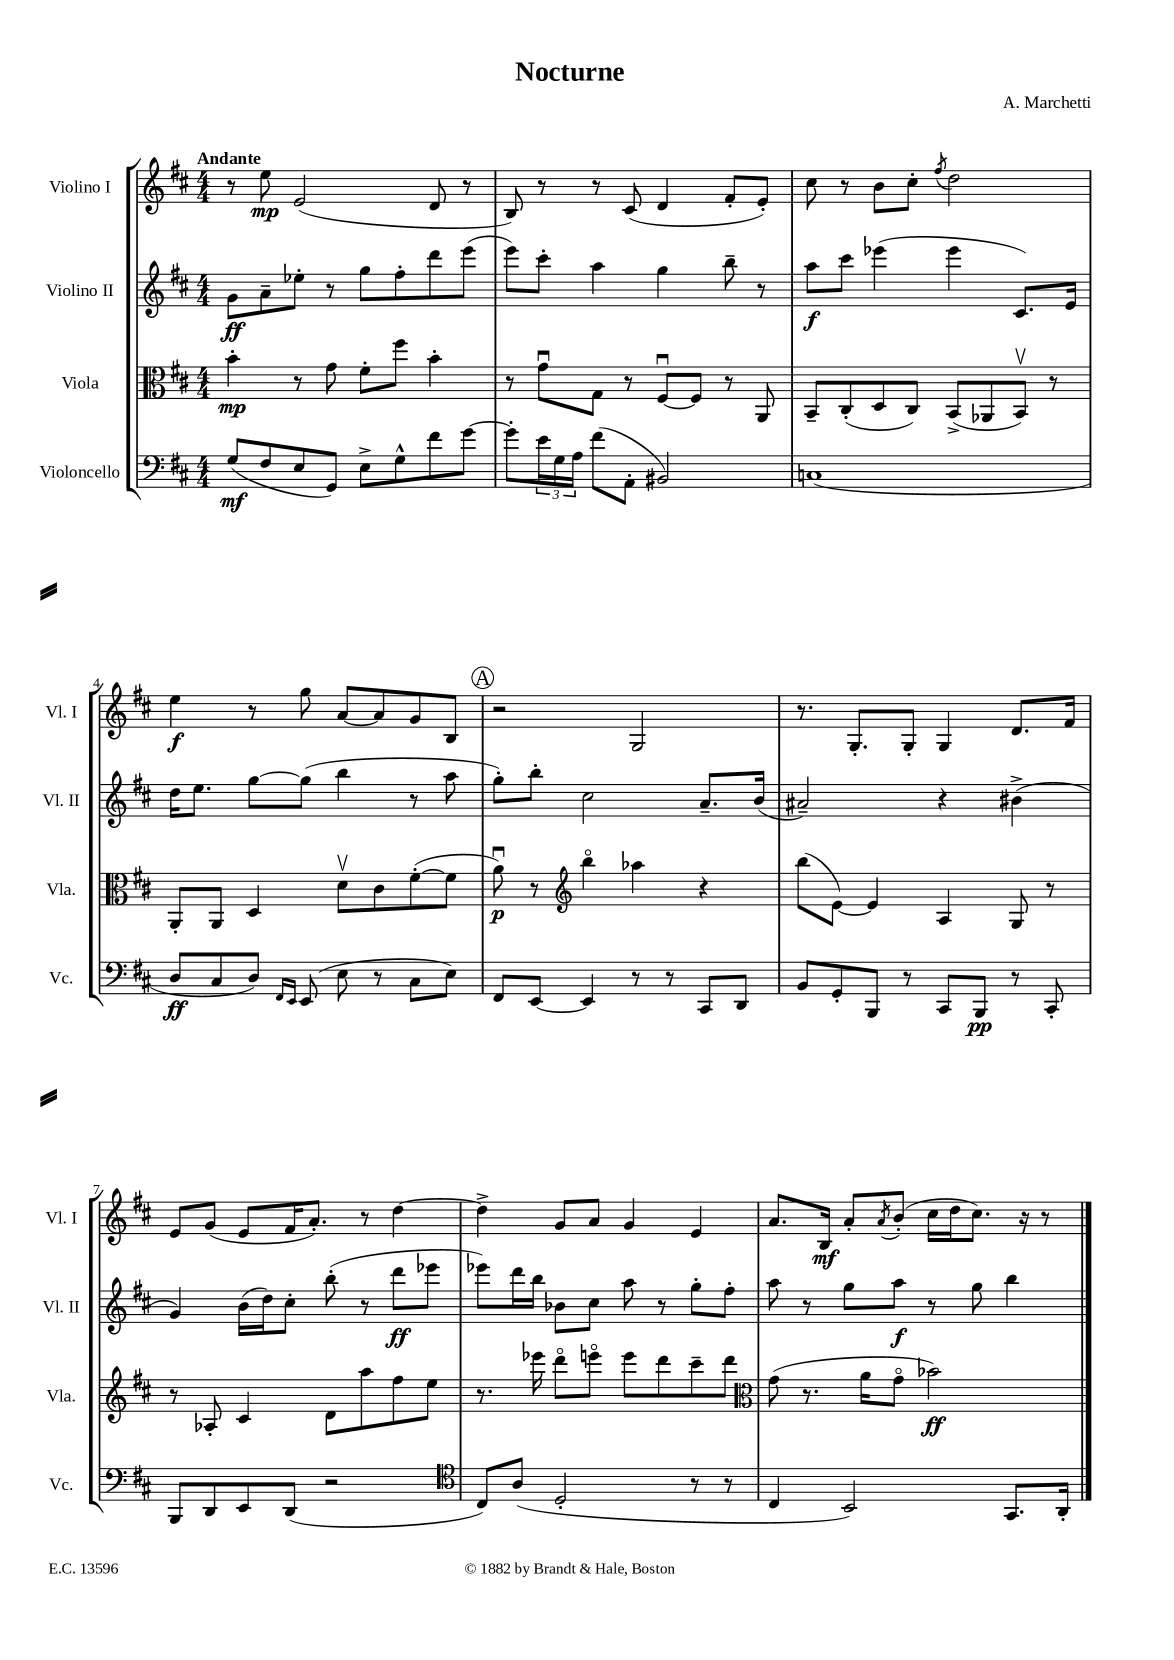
\header { title = "Nocturne" composer = "A. Marchetti" }
<<
\new StaffGroup <<
\new Staff = "s0" \with { instrumentName = "Violino I" shortInstrumentName = "Vl. I" } {
    \clef treble \key d \major \numericTimeSignature \time 4/4 \tempo "Andante"
    r8 e''8\mp e'2( d'8 r8 |
    b8) r8 r8 cis'8( d'4 fis'8-. e'8-.) |
    cis''8 r8 b'8 cis''8-. \acciaccatura { fis''8 } d''2 |
    e''4\f r8 g''8 a'8~ a'8 g'8 b8 |
    \mark \markup { \circle "A" } r2 g2 |
    r8. g8.-. g8-. g4 d'8. fis'16 |
    e'8 g'8( e'8 fis'16 a'8.-.) r8 d''4~ |
    d''4-> g'8 a'8 g'4 e'4 |
    a'8. b16\mf a'8-. \acciaccatura { a'8 } b'8-.( cis''16 d''16 cis''8.) r16 r8 \bar "|." |
}
\new Staff = "s1" \with { instrumentName = "Violino II" shortInstrumentName = "Vl. II" } {
    \clef treble \key d \major \numericTimeSignature \time 4/4
    g'8\ff a'8-- ees''8-. r8 g''8 fis''8-. d'''8 e'''8( |
    e'''8) cis'''8-. a''4 g''4 b''8-- r8 |
    a''8\f cis'''8 ees'''4( ees'''4 cis'8.) e'16 |
    d''16 e''8. g''8~ g''8( b''4 r8 a''8 |
    \mark \markup { \circle "A" } g''8-.) b''8-. cis''2 a'8.-- b'16( |
    ais'2--) r4 bis'4->( |
    g'4) b'16( d''16) cis''8-. b''8-.( r8 d'''8\ff ees'''8 |
    ees'''8) d'''16 b''16 bes'8 cis''8 a''8 r8 g''8-. fis''8-. |
    a''8 r8 g''8 a''8\f r8 g''8 b''4 \bar "|." |
}
\new Staff = "s2" \with { instrumentName = "Viola" shortInstrumentName = "Vla." } {
    \clef alto \key d \major \numericTimeSignature \time 4/4
    b'4-.\mp r8 g'8 fis'8-. fis''8 b'4-. |
    r8 g'8\downbow g8 r8 fis8~\downbow fis8 r8 a,8 |
    b,8-- cis8-.( d8 cis8) b,8->( aes,8 b,8\upbow) r8 |
    a,8-. a,8 d4 d'8\upbow cis'8 fis'8~-.( fis'8 |
    \mark \markup { \circle "A" } a'8\downbow\p) r8 \clef treble b''4\flageolet aes''4 r4 |
    b''8( e'8~) e'4 a4 g8 r8 |
    r8 aes8-. cis'4 d'8 a''8 fis''8 e''8 |
    r8. ees'''16 d'''8\flageolet e'''8\flageolet e'''8 d'''8 cis'''8-- d'''8 |
    \clef alto g'8( r8. a'16 g'8\flageolet bes'2\ff) \bar "|." |
}
\new Staff = "s3" \with { instrumentName = "Violoncello" shortInstrumentName = "Vc." } {
    \clef bass \key d \major \numericTimeSignature \time 4/4
    g8\mf( fis8 e8 g,8) e8-> g8-^ fis'8 g'8~ |
    g'8-. \tuplet 3/2 { e'16 g16 a16 } fis'8( a,8-. bis,2) |
    c1( |
    d8\ff cis8 d8) \grace { fis,16 e,16 } e,8( e8 r8 cis8 e8) |
    \mark \markup { \circle "A" } fis,8 e,8~ e,4 r8 r8 cis,8 d,8 |
    b,8 g,8-. b,,8 r8 cis,8 b,,8\pp r8 cis,8-. |
    b,,8 d,8 e,8 d,8( r2 |
    \clef tenor cis8) a8( d2-. r8 r8 |
    cis4 b,2) g,8. a,16-. \bar "|." |
}
>>
>>
